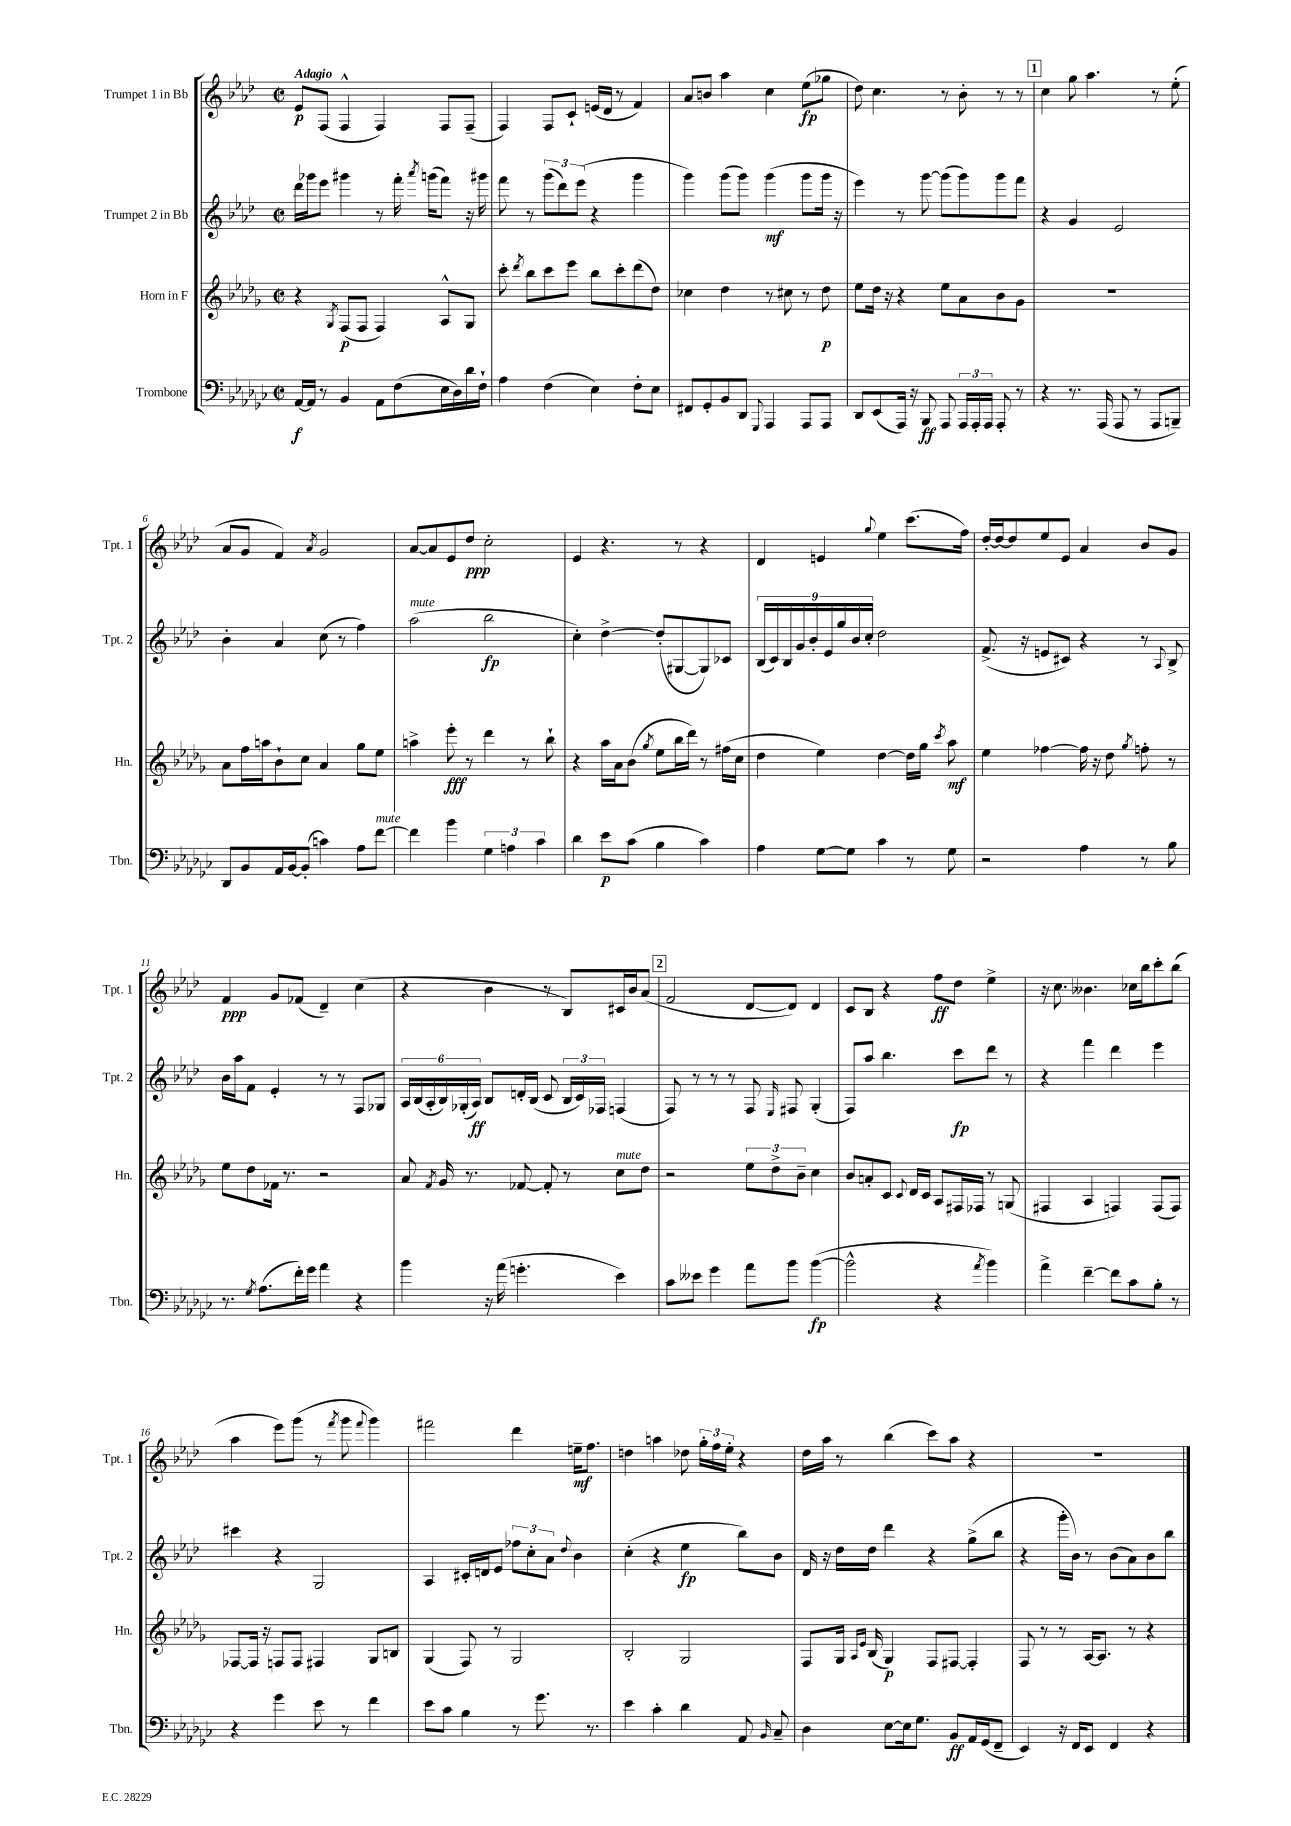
<<
\new StaffGroup <<
\new Staff = "s0" \with { instrumentName = "Trumpet 1 in Bb" shortInstrumentName = "Tpt. 1" } {
    \clef treble \key aes \major \defaultTimeSignature \time 2/2 \tempo "Adagio"
    \autoBeamOff ees'8[\p f8]( f4-^ f4) f8[ f8]--( |
    f4) f8[ c'8]-! e'16[( des'16] r8 f'4) |
    aes'8[ b'8] aes''4 c''4 ees''8[\fp( ges''8] |
    des''8) c''4. r8 bes'8-. r8 r8 |
    \mark \markup { \box "1" } c''4 g''8 aes''4. r8 ees''8-.( |
    aes'8[ g'8] f'4) \acciaccatura { aes'8 } g'2 |
    aes'8[~ aes'8 ees'8 des''8]\ppp c''2-. |
    ees'4 r4. r8 r4 |
    des'4 e'4 \appoggiatura { g''8 } ees''4 c'''8.[( f''16]) |
    des''16[~-. des''16~ des''8 ees''8 ees'8] aes'4 bes'8[ g'8] |
    f'4\ppp g'8[ fes'8]( des'4--) c''4( |
    r4 bes'4 r8 bes8[) cis'16 bes'16 aes'8]( |
    \mark \markup { \box "2" } f'2 des'8[~ des'8]) des'4 |
    c'8[ bes8] r4 f''8[\ff des''8] ees''4-> |
    r16 c''8. beses'4. ces''16[ bes''16 c'''8-. bes''8]( |
    aes''4 ees'''8[) g'''8]( r8 \acciaccatura { f'''8 } g'''8 \appoggiatura { f'''8 } g'''4) |
    fis'''2 des'''4 e''16[--\mf f''8.] |
    d''4 a''4 des''8 \tuplet 3/2 { g''16[-. f''16 ees''16]-. } r4 |
    des''16[ aes''16] r8 bes''4( c'''8[) aes''8] r4 |
    R1 \bar "|." |
}
\new Staff = "s1" \with { instrumentName = "Trumpet 2 in Bb" shortInstrumentName = "Tpt. 2" } {
    \clef treble \key aes \major \defaultTimeSignature \time 2/2
    \autoBeamOff des'''16[ ges'''16 ees'''8] gis'''4 r8 f'''16-. \acciaccatura { aes'''8 } g'''16[( f'''8]) r16 gis'''16 |
    f'''8 r8 \tuplet 3/2 { g'''8[( des'''8) ees'''8]( } r4 g'''4 |
    g'''4) g'''8[( g'''8]) g'''4\mf( g'''8[ g'''16] r16 |
    ees'''4) r8 g'''8~ g'''8[( g'''8) g'''8 f'''8] |
    \mark \markup { \box "1" } r4 g'4 ees'2 |
    bes'4-. aes'4 c''8( r8 f''4) |
    aes''2^\markup { \italic "mute" }( bes''2\fp |
    c''4-.) des''4~-> des''8[-.( gis8~ gis8) ces'8] |
    \tuplet 9/8 { bes16[( c'16) bes16 g'16 bes'16-. ees'16 g''16 bes'16 c''16]-. } des''2 |
    f'8.->( r16 e'8[ cis'8]) r4 r8 \appoggiatura { aes8 } bes8-> |
    bes'16[ aes''16 f'8] ees'4-. r8 r8 f8[ ges8] |
    \tuplet 6/4 { aes16[ bes16( aes16-. bes16) ges16-.( aes16]\ff) } bes8[ d'16-. bes16]( c'8 \tuplet 3/2 { bes16[ c'16) fes16] } f4( |
    \mark \markup { \box "2" } f8) r8 r8 r8 f8 \grace { ees16 } fis8 g4-.( |
    f8[) aes''8] bes''4. c'''8[\fp des'''8] r8 |
    r4 f'''4 des'''4 ees'''4 |
    cis'''4 r4 g2 |
    aes4 cis'16[-. d'16 ees'8] \tuplet 3/2 { fes''8[ c''8-. aes'8] } \appoggiatura { des''8 } bes'4 |
    c''4-.( r4 ees''4\fp bes''8[) bes'8] |
    des'16 r16 des''16[ des''16] des'''4 r4 g''8[->( bes''8] |
    r4 g'''16[-. bes'16]) r8 bes'8[( aes'8) bes'8 bes''8] \bar "|." |
}
\new Staff = "s2" \with { instrumentName = "Horn in F" shortInstrumentName = "Hn." } {
    \clef treble \key des \major \defaultTimeSignature \time 2/2
    \autoBeamOff r4 \acciaccatura { ges8 } f8[\p( f8] f4) aes8[-^ ges8] |
    c'''8-. \acciaccatura { des'''8 } bes''8[ c'''8 ees'''8] bes''8[ c'''8-. des'''8( des''8]) |
    ces''4 des''4 r8 cis''8 r8 des''8\p |
    ees''8[ des''16] r16 r4 ees''8[ aes'8 bes'8 ges'8] |
    \mark \markup { \box "1" } R1 |
    aes'8[ f''16 a''16 bes'8-! c''8] aes'4 ges''8[ ees''8] |
    a''4-> ees'''8-.\fff r8 des'''4 r8 bes''8-! |
    r4 aes''16[ aes'16 bes'8]( \acciaccatura { ges''8 } ees''8[ bes''16 des'''16]) r8 fis''16[( c''16] |
    des''4 ees''4) des''4~ des''16[ ges''16] \acciaccatura { c'''8 } aes''8\mf |
    ees''4 fes''4~ fes''16 r16 des''8 \acciaccatura { ges''8 } f''8-. r8 |
    ees''8[ des''8 fes'16] r8. r2 |
    aes'8 \acciaccatura { f'8 } ges'16 r8. fes'8~ fes'8-. r8 c''8[^\markup { \italic "mute" } des''8] |
    \mark \markup { \box "2" } r2 \tuplet 3/2 { ees''8[ des''8-> bes'8]-- } c''4 |
    bes'8[ a'8-. c'8] \appoggiatura { c'8 } des'16[ c'16] aes8[ fis16 fes16] r8 g8( |
    fis4 aes4 f4) f8[( f8]) |
    fes8[~ fes16] r16 f8[ f8] fis4 ges8[ b8] |
    ges4( f8) r8 ges2 |
    bes2-. ges2 |
    f8[ ges16] \grace { aes16[ ees'16] } bes16( ges4\p) f8[ fis8]~ fis4-. |
    f8 r8 r8 aes16[~ aes8.] r8 r4 \bar "|." |
}
\new Staff = "s3" \with { instrumentName = "Trombone" shortInstrumentName = "Tbn." } {
    \clef bass \key ges \major \defaultTimeSignature \time 2/2
    \autoBeamOff aes,16[~\f aes,16] r8 bes,4 aes,8[ f8( ees16 des16) des'16 f16]-! |
    aes4 f4( ees4) f8[-. ees8] |
    fis,8[ ges,8-. bes,8 des,8] \appoggiatura { ges,,8 } aes,,4 aes,,8[ aes,,8] |
    des,8[ ees,8( aes,,16]) r16 bes,,8\ff aes,,8 \tuplet 3/2 { aes,,16[ aes,,16-. aes,,16] } aes,,8-. r8 |
    \mark \markup { \box "1" } r4 r8. aes,,16( aes,,8 r8 aes,,8[ b,,8]--) |
    des,8[ bes,8 aes,16 bes,16~ bes,8]-.( c'4) aes8[ f'8]~^\markup { \italic "mute" } |
    f'4 bes'4 \tuplet 3/2 { ges4 a4 ces'4 } |
    des'4 ees'8[\p ces'8]( bes4 ces'4) |
    aes4 ges8[~ ges8] ces'4 r8 ges8 |
    r2 aes4 r8 bes8 |
    r8. \acciaccatura { ges8 } aes8.[( f'16-.) ges'16] aes'4 r4 |
    bes'4 r16 aes'16( g'4.-. ees'4) |
    \mark \markup { \box "2" } ces'8[ eeses'8] ges'4 aes'8[ bes'8] bes'4~\fp( |
    bes'2-^ r4 \acciaccatura { aes'8 } bes'4) |
    aes'4-> f'4~-- f'8[ ces'8 bes8]-. r8 |
    r4 ges'4 ees'8 r8 f'4 |
    ees'8[ ces'8] bes4 r8 ges'8. r8. |
    ees'4 ces'4-. des'4 aes,8 \grace { bes,16 } ces8-- |
    des4 ees8[~ ees16 ges8.] bes,8[\ff aes,16 ges,16( f,8]-- |
    ees,4) r16 f,16[ ees,8] f,4 r4 \bar "|." |
}
>>
>>
